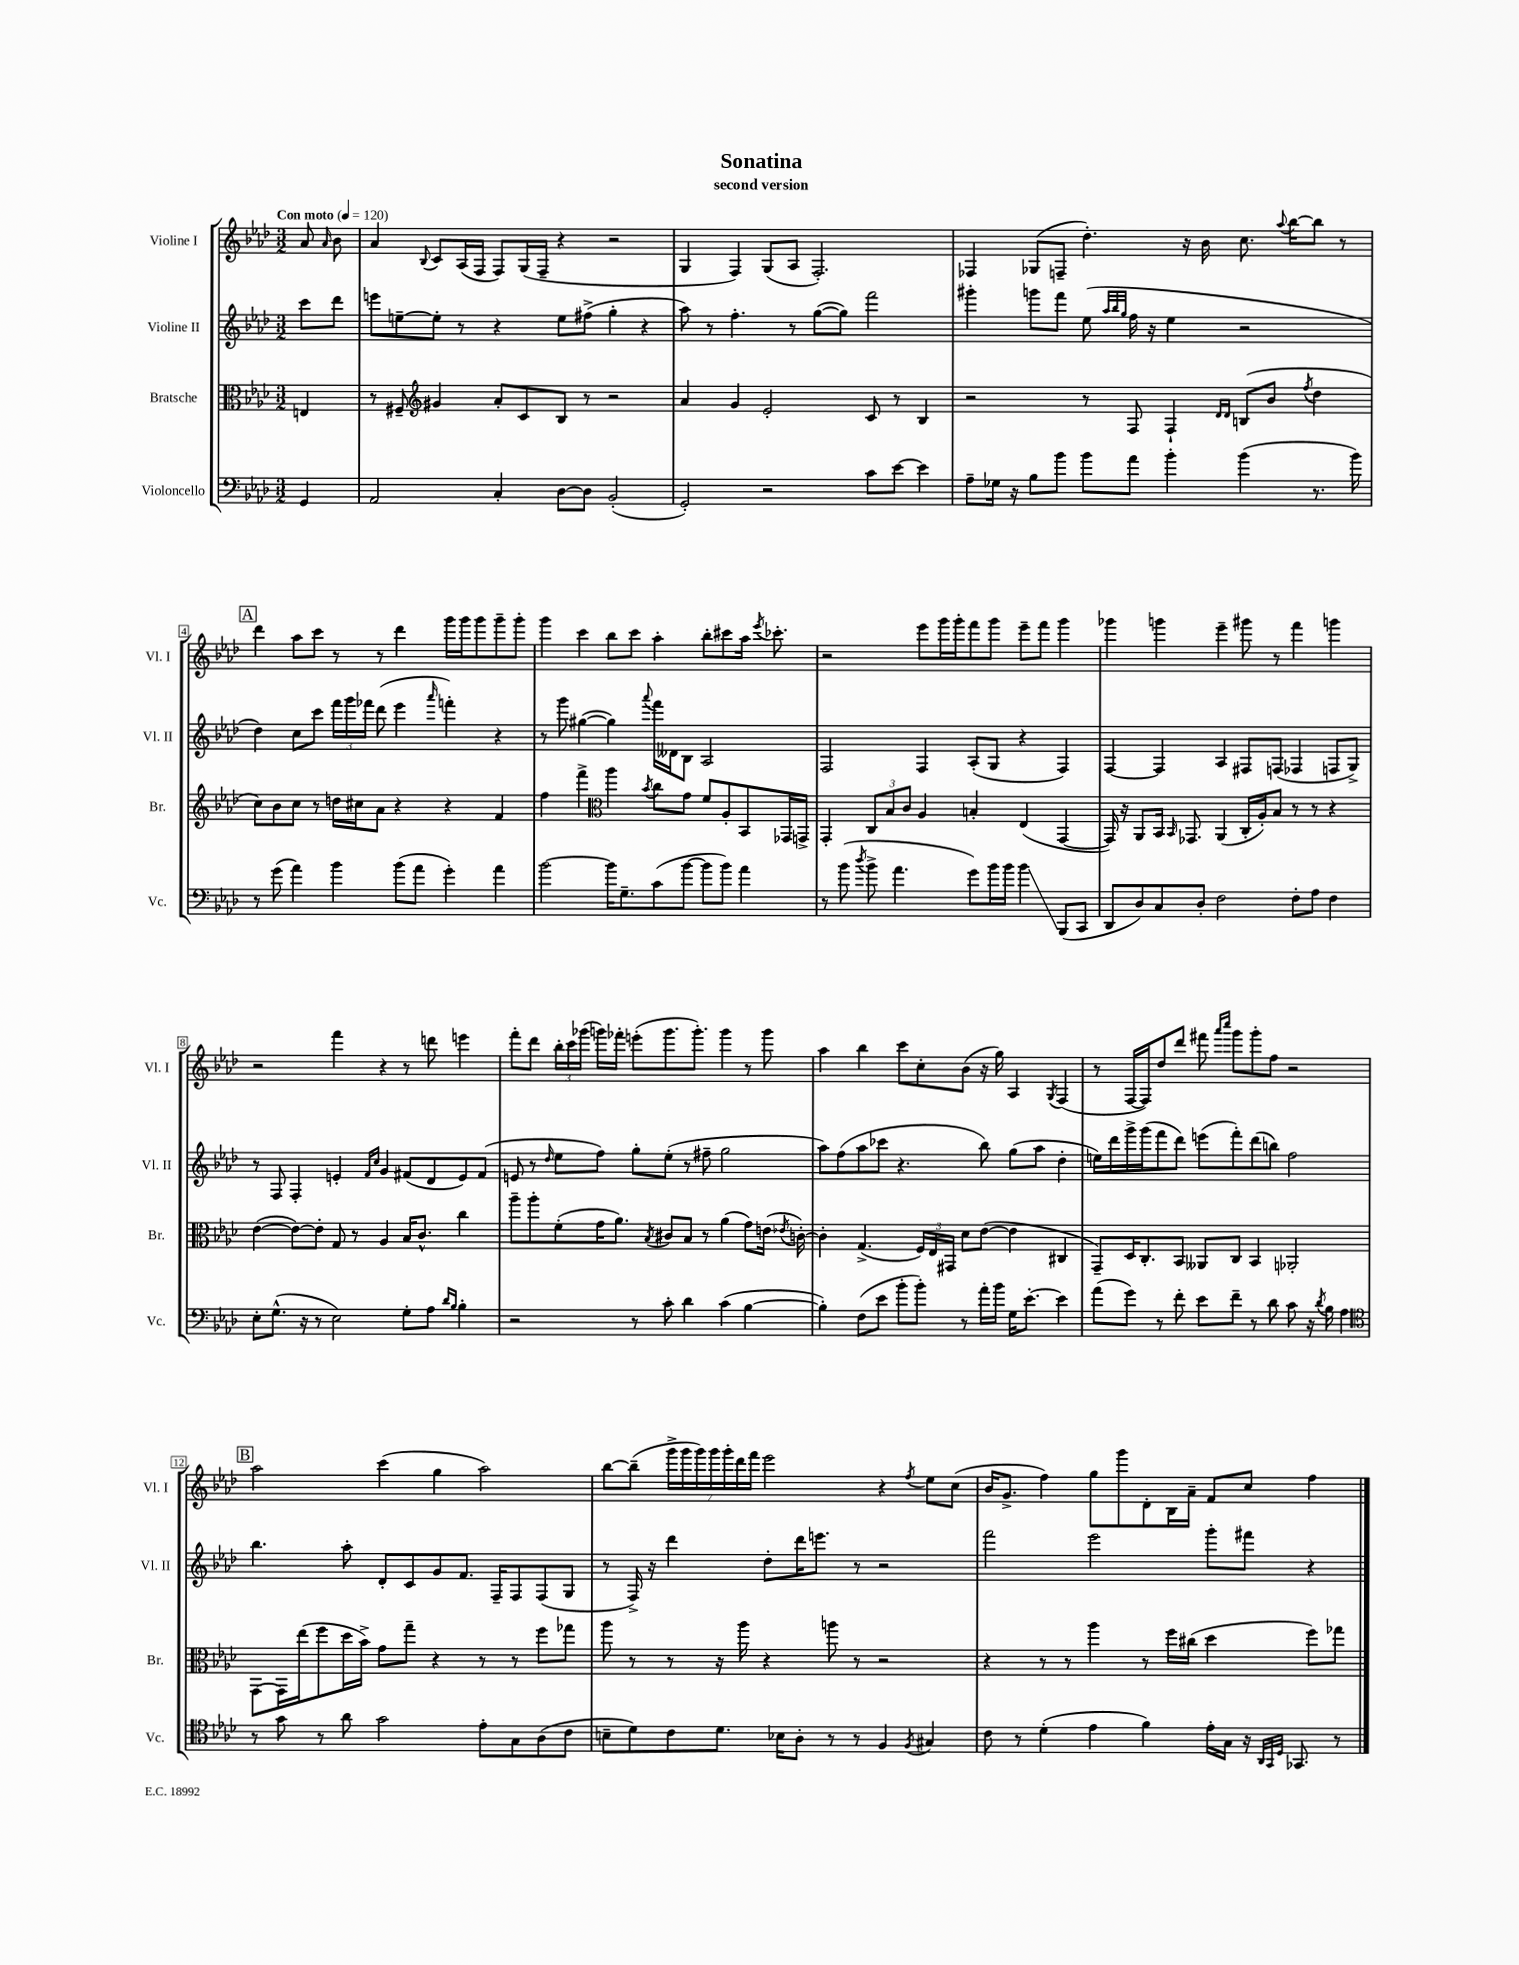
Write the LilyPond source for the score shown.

\header { title = "Sonatina" subtitle = "second version" }
<<
\new StaffGroup <<
\new Staff = "s0" \with { instrumentName = "Violine I" shortInstrumentName = "Vl. I" } {
    \clef treble \key aes \major \numericTimeSignature \time 3/2 \partial 4 \tempo "Con moto" 4 = 120
    \autoBeamOff aes'8 \grace { aes'16 } bes'8 |
    aes'4 \appoggiatura { bes8 } c'8[ aes16( f16] f8[) g16( f16]-- r4 r2 |
    g4 f4) g8[( aes8] f2.-.) |
    fes4 ges8[( f8]-- des''4.-.) r16 bes'16 c''8. \appoggiatura { aes''8 } bes''16[~ bes''8] r8 |
    \mark \markup { \box "A" } des'''4 aes''8[ c'''8] r8 r8 des'''4 g'''16[ g'''16 g'''8 g'''8-- g'''8]-. |
    g'''4 c'''4 bes''8[ c'''8] aes''4-. bes''8[-. cis'''8 aes''16] \acciaccatura { ees'''8 } ces'''8.-. |
    r2 ees'''8[ g'''16 g'''16-. f'''8 g'''8] ees'''8[-- f'''8] g'''4 |
    ges'''4 g'''4 ees'''4-- gis'''8 r8 f'''4 g'''4 |
    r2 f'''4 r4 r8 d'''8 e'''4 |
    f'''8[-. des'''8] \tuplet 3/2 { bes''16[-. c'''16 ges'''16]( } g'''16[) fes'''16]-. e'''8[-.( g'''8. g'''8.]-.) g'''4 r8 g'''8 |
    aes''4 bes''4 c'''8[ c''8-. bes'8]( r16 g''16) aes4 \acciaccatura { g8 } f4( |
    r8 f16[~ f16) des''8 des'''8] fis'''8 \grace { aes'''16[ c''''16] } g'''8[ g'''8-. f''8] r2 |
    \mark \markup { \box "B" } aes''2 c'''4( g''4 aes''2) |
    bes''8[~ bes''8]--( \tuplet 7/4 { g'''16[-> g'''16 g'''16) g'''16 g'''16-. des'''16 f'''16] } ees'''2 r4 \acciaccatura { f''8 } ees''8[ c''8]( |
    bes'16[ g'8.]-> f''4) g''8[ g'''8 des'8-. bes16 aes'16]-- f'8[ c''8] f''4 \bar "|." |
}
\new Staff = "s1" \with { instrumentName = "Violine II" shortInstrumentName = "Vl. II" } {
    \clef treble \key aes \major \numericTimeSignature \time 3/2 \partial 4
    \autoBeamOff c'''8[ des'''8] |
    e'''8[ e''8~-- e''8]-. r8 r4 e''8[ fis''8]->( g''4-. r4 |
    aes''8) r8 f''4.-. r8 g''8[~( g''8]) f'''2 |
    gis'''4-. g'''8[ f'''8] ees''8( \grace { aes''32[ bes''32 g''32] } f''16 r16 ees''4 r2 |
    \mark \markup { \box "A" } des''4) c''8[ c'''8] \tuplet 3/2 { f'''16[ g'''16 fes'''16] } des'''8( ees'''4 \grace { aes'''16 } f'''4-.) r4 |
    r8 g'''8 gis''4~( gis''4) \appoggiatura { aes'''8 } f'''16[ deses'16 bes8] aes2 |
    f2 f4 aes8[-.( g8] r4 f4) |
    f4~ f4 aes4 fis8[ f8]( fes4 f8[ g8]->) |
    r8 f8 f4-. e'4-. \grace { f'16[ c''16] } g'4 fis'8[( des'8 e'8) fis'8]( |
    e'8 r8 \grace { des''16 } ees''8[ f''8]) g''8[-. ees''8]-.( r8 fis''8-- g''2 |
    aes''8[) f''8( aes''8 ces'''8] r4. bes''8) g''8[( aes''8] des''4-. |
    e''16[) des'''16 g'''16-> g'''16( f'''8 des'''8]) e'''8[( f'''8-.) des'''8( b''8]) f''2 |
    \mark \markup { \box "B" } bes''4. aes''8-. des'8[-. c'8 g'8 f'8.] f16[-- f8 f8( g8] |
    r8 f16->) r16 des'''4 des''8[-. des'''16 e'''8.] r8 r2 |
    f'''2 ees'''2 g'''8[-. fis'''8] r4 \bar "|." |
}
\new Staff = "s2" \with { instrumentName = "Bratsche" shortInstrumentName = "Br." } {
    \clef alto \key aes \major \numericTimeSignature \time 3/2 \partial 4
    \autoBeamOff e4 |
    r8 fis8-- \clef treble gis'4 aes'8[-. c'8 bes8] r8 r2 |
    aes'4 g'4 ees'2-. c'8 r8 bes4 |
    r2 r8 f8 f4-! \grace { des'16[ des'16] } b8[( bes'8] \acciaccatura { f''8 } des''4 |
    \mark \markup { \box "A" } c''8[) bes'8 c''8] r8 d''16[ cis''16 aes'8] r4 r4 f'4 |
    f''4 f'''4-> \clef alto aes''4 \acciaccatura { bes'8 } c''8[ g'8] f'8[ aes8-. bes,8 ges,16 g,16]-> |
    g,4-. \tuplet 3/2 { c8[ bes8 c'8] } aes4 b4-. ees4( g,4~ |
    g,16) r16 aes,8[ bes,16] \grace { bes,16 } ges,8. aes,4( c16[-. aes16-.) bes8] r8 r8 r4 |
    ees'4~( ees'8[~) ees'8]-. g8 r8 aes4 bes16[ c'8.]-^ c''4 |
    aes''8[-- aes''8-. f'8-.( g'16 aes'8.]) \acciaccatura { bes8 } cis'8[ bes8] r8 aes'4( g'8[) e'16]( \acciaccatura { ees'8 } c'16~-.) |
    c'4-. g4.->( \tuplet 3/2 { f16[) ees16 gis,16] } des'8[ ees'8]~( ees'4 cis4 |
    g,8[--) des16 c8.-. bes,8] aeses,8[ c8] bes,4 aes,2-. |
    \mark \markup { \box "B" } g,8[~ g,16 ees''16( f''8 des''16 bes'16]->) g'8[ g''8]-- r4 r8 r8 f''8[ ges''8] |
    aes''8 r8 r8 r16 aes''16 r4 a''8 r8 r2 |
    r4 r8 r8 aes''4 r8 f''16[ cis''16]( des''4 f''8[) ges''8] \bar "|." |
}
\new Staff = "s3" \with { instrumentName = "Violoncello" shortInstrumentName = "Vc." } {
    \clef bass \key aes \major \numericTimeSignature \time 3/2 \partial 4
    \autoBeamOff g,4 |
    aes,2 c4-. des8[~ des8] bes,2-.( |
    g,2-.) r2 c'8[ ees'8]~ ees'4 |
    aes8[-- ges16] r16 bes8[ bes'8] bes'8[ aes'8] bes'4-. bes'4( r8. bes'16) |
    \mark \markup { \box "A" } r8 g'8( aes'4) bes'4 bes'8[( aes'8] g'4-.) aes'4 |
    bes'2~ bes'16[ g8.-- c'8( bes'8]~ bes'8[ bes'8]) aes'4 |
    r8 bes'8( \acciaccatura { des''8 } bes'8-> aes'4. g'8[) bes'16 bes'16] bes'4\glissando bes,,8[( c,8] |
    des,8[ des8) c8 des8]-. f2 f8[-. aes8] f4 |
    ees8[-. g8.]-^( r16 r8 ees2) g8[-. aes8] \grace { des'16[ bes16] } bes4-. |
    r2 r8 c'8-. des'4 c'4( bes4~ |
    bes4-.) f8[( ees'8] bes'8[-. bes'8]-.) r8 aes'16[-. bes'16] g16[ ees'8.]~-. ees'4 |
    aes'8[( g'8]) r8 f'8-. ees'8[ f'8]-- r8 des'8 c'8 r16 \acciaccatura { des'8 } bes16 aes4 |
    \mark \markup { \box "B" } \clef tenor r8 g'8 r8 aes'8 g'2 ees'8[-. g8 aes8( c'8] |
    b8[-- des'8) c'8 des'8.] bes16[ aes8]-. r8 r8 f4 \acciaccatura { f8 } gis4 |
    c'8 r8 des'4-.( ees'4 f'4) ees'16[-. g16] r16 \grace { aes,32[ g,32 des32] } ges,8. r8 \bar "|." |
}
>>
>>
\layout { \context { \Score \override BarNumber.stencil = #(make-stencil-boxer 0.1 0.3 ly:text-interface::print) } }
